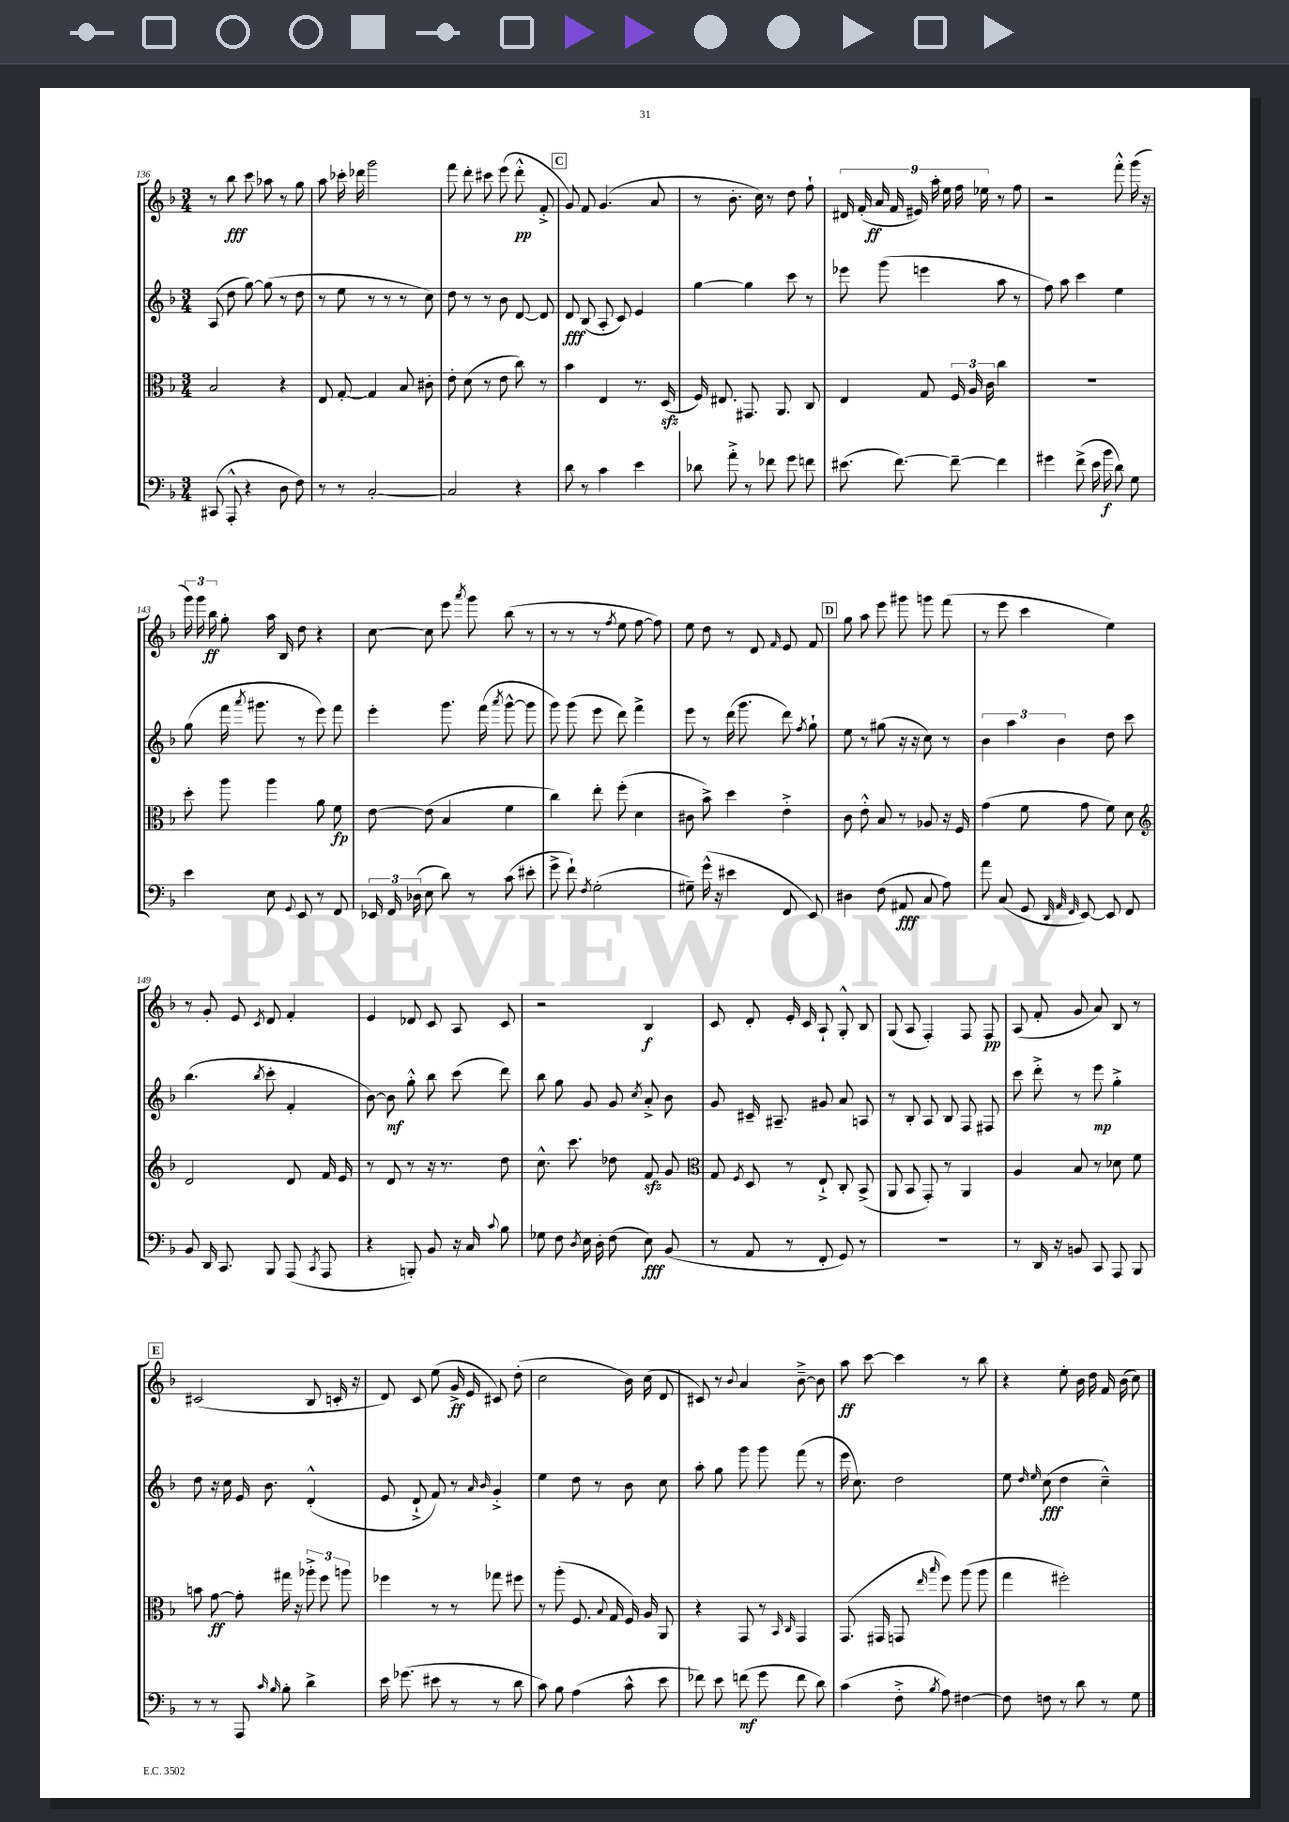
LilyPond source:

<<
\new StaffGroup <<
\new Staff = "s0" {
    \clef treble \key f \major \numericTimeSignature \time 3/4
    \autoBeamOff r8 bes''8\fff c'''8 aes''8 r8 g''8 |
    a''8 ces'''16-. des'''16 g'''2 |
    f'''8 d'''8-. cis'''8 e'''8( d'''8-.-^\pp f'8-.-> |
    \mark \markup { \box "C" } g'8) f'8 g'4.( a'8 |
    r8 bes'8.-. c''16) r8 d''8 f''8-! |
    \tuplet 9/8 { dis'16 f'16-.( a'16\ff f'16 eis'16) a''16-. e''16 f''16 ees''16 } r8 f''8 |
    r2 f'''8-.-^ g'''16( r16 |
    \tuplet 3/2 { g'''16) g'''16 bes''16\ff } g''8-. a''16 bes16 d''8 r4 |
    c''8~ c''8 e'''8 \acciaccatura { a'''8 } g'''8 bes''8( r8 |
    r8 r8 r8 \acciaccatura { f''8 } e''8 f''8~ f''8) |
    e''8 d''8 r8 d'8 \grace { f'16 } e'8 f'8 |
    \mark \markup { \box "D" } g''8 a''8 e'''8 gis'''8 g'''8 f'''8( |
    r8 e'''8 c'''4 e''4) |
    r8 g'8-. e'8 \acciaccatura { c'8 } d'8 f'4-. |
    e'4 des'8 c'8 a8 c'8 |
    r2 bes4\f |
    c'8 d'8-. e'16-. c'16 a8-! g8-.-^ bes8 |
    g8( a8 f4-.) f8 f8\pp |
    a8( f'8-. g'8 a'8) bes8 r8 |
    \mark \markup { \box "E" } cis'2( bes8 c'16-. r16 |
    d'8) c'8 e''8( g'16->\ff e'16 cis'8) d''8-.( |
    c''2 bes'16) c''16( d'8 |
    cis'8) r8 \appoggiatura { bes'8 } a'4 bes'8~---> bes'8 |
    a''8\ff c'''8~ c'''4 r8 bes''8 |
    r4 e''8-. bes'16 d''16 f'16 bes'16( c''8) \bar "|." |
}
\new Staff = "s1" {
    \clef treble \key f \major \numericTimeSignature \time 3/4
    \autoBeamOff a8( d''8 g''8~) g''8( r8 d''8 |
    r8 e''8 r8 r8 r8 c''8) |
    d''8 r8 r8 bes'8 d'8~ d'8 |
    \mark \markup { \box "C" } d'8\fff bes8( a8-. c'8) e'4 |
    g''4~ g''4 c'''8 r8 |
    ees'''8 g'''8( e'''4 a''8 r8 |
    f''8) a''8 c'''4 e''4 |
    g''8( f'''16 \acciaccatura { a'''8 } gis'''8. r8 e'''8) f'''8 |
    e'''4-. g'''8. f'''16( \acciaccatura { a'''8 } g'''8~-^ g'''8 |
    g'''8) g'''8( e'''8 d'''8) f'''4-> |
    e'''8 r8 d'''16( g'''8. d'''8) \acciaccatura { f''8 } g''8-! |
    \mark \markup { \box "D" } e''8 r8 gis''8( r16 r16 c''8) r8 |
    \tuplet 3/2 { bes'4 a''4 bes'4 } d''8 c'''8 |
    bes''4.( \acciaccatura { bes''8 } c'''8-. f'4-. |
    bes'8~) bes'8\mf g''8-.-^ bes''8 c'''8( d'''8) |
    bes''8 g''8 g'8 g'8 \acciaccatura { c''8 } a'8-.-> bes'8 |
    g'8 cis'16-- ais8.-- gis'8 a'8 a8 |
    r8 bes8-. a8 bes8 f8 fis8 |
    c'''8 d'''8-.-> r8 e'''8\mp g''4-.-> |
    \mark \markup { \box "E" } d''8 r16 c''16 e'16 bes'8. d'4-.-^( |
    e'8 d'8-!-> f'8) r8 \grace { a'16 bes'16 } g'4-.-> |
    e''4 d''8 r8 bes'8 c''8 |
    a''8-. g''8 g'''8 g'''8 f'''8( r8 |
    e'''16 c''8.) d''2 |
    e''8 \grace { d''16 e''16 } c''8\fff( d''4 c''4---^) \bar "|." |
}
\new Staff = "s2" {
    \clef alto \key f \major \numericTimeSignature \time 3/4
    \autoBeamOff bes2 r4 |
    e8 g8~-. g4 bes8 cis'8-. |
    e'8-. d'8( r8 e'8 c''8) r8 |
    \mark \markup { \box "C" } bes'4 e4 r8. d16\sfz( |
    f16) eis8. gis,8. a,8. c8 |
    e4 g8 \tuplet 3/2 { f16 a16 c'16 } c''4 |
    R2. |
    d''8-. a''8 a''4 a'8 f'8\fp |
    e'8~ e'8( bes4 f'4 |
    c''4) e''8-. f''8-.( d'4 |
    cis'8 bes'8->) d''4 e'4-.-> |
    \mark \markup { \box "D" } c'8 e'8-.-^ bes8 r8 aes8 r16 f16 |
    g'4( f'8 g'8 f'8) d'8 |
    \clef treble d'2 d'8 f'16 e'16 |
    r8 d'8 r8 r16 r8. d''8 |
    c''8.-^ c'''8. des''8 f'8\sfz g'8 |
    \clef alto g8 \acciaccatura { f8 } d8 r8 e8-!-> c8-. bes,8->( |
    a,8 bes,8 g,8-.) r8 a,4 |
    a4 bes8 r8 des'8 f'8 |
    \mark \markup { \box "E" } b'8 g'8~\ff g'8-. gis''16 r16 \tuplet 3/2 { aes''8-.-> f''8 a''8 } |
    fes''4 r8 r8 ges''8 fis''8 |
    r8 a''8-.( f8. \appoggiatura { bes8 } g16 f16) a16 a,8 |
    r4 g,8 r8 \grace { bes,16 c16 } g,4 |
    g,8.( gis,16 g,8 \grace { e''16 bes''16 } f''8) a''8( a''8 |
    g''4 fis''2-.) \bar "|." |
}
\new Staff = "s3" {
    \clef bass \key f \major \numericTimeSignature \time 3/4
    \autoBeamOff cis,8( a,,8-.-^ r4 d8 f8) |
    r8 r8 c2~-. |
    c2 r4 |
    \mark \markup { \box "C" } d'8 r8 c'4 e'4 |
    des'8 a'8-.-> r8 fes'8 g'8 f'8 |
    eis'8.( f'8.~) f'8~-- f'4 |
    gis'4 f'8->( e'16 bes'16\f d'8) g8 |
    e'4 e8 \appoggiatura { g,8 } e,8 r8 f,8 |
    \tuplet 3/2 { ees,16 f,16 des16( } e8 d'8) r8 c'8( eis'8-. |
    g'8-> f'8-!) \acciaccatura { f8 } g2-.( |
    gis8--) g'16-^( r16 eis'4 f,8 e,8) |
    \mark \markup { \box "D" } dis4 f8( ais,8\fff c8 a8) |
    a'8 c8( g,8 \grace { d,32 a,32 f,32 } e,8~) e,8 f,8 |
    bes,8 d,16 c,8. bes,,8 a,,8( \acciaccatura { c,8 } a,,8 |
    r4 b,,8-.) bes,8 r16 c16 \appoggiatura { c'8 } bes8 |
    ges8 f8 \acciaccatura { d8 } e16 d16-. f8( e8\fff) bes,8( |
    r8 a,8 r8 f,8-. g,8) r8 |
    R2. |
    r8 d,16 r16 b,8 c,8 a,,8 bes,,8 |
    \mark \markup { \box "E" } r8 r8 a,,8 \grace { c'16 bes16 } bes8-. d'4-> |
    e'16 ges'8.( eis'8 r8 r8 d'8 |
    c'8) bes8 a4( c'8-^ e'8 |
    fes'8) e'8 f'8\mf( g'8 f'8 d'8) |
    c'4( f8-.-> \acciaccatura { bes8 } a8) fis4~ |
    fis8 f8 r8 d'8 r8 g8 \bar "|." |
}
>>
>>
\layout { \context { \Score currentBarNumber = #136 } }
